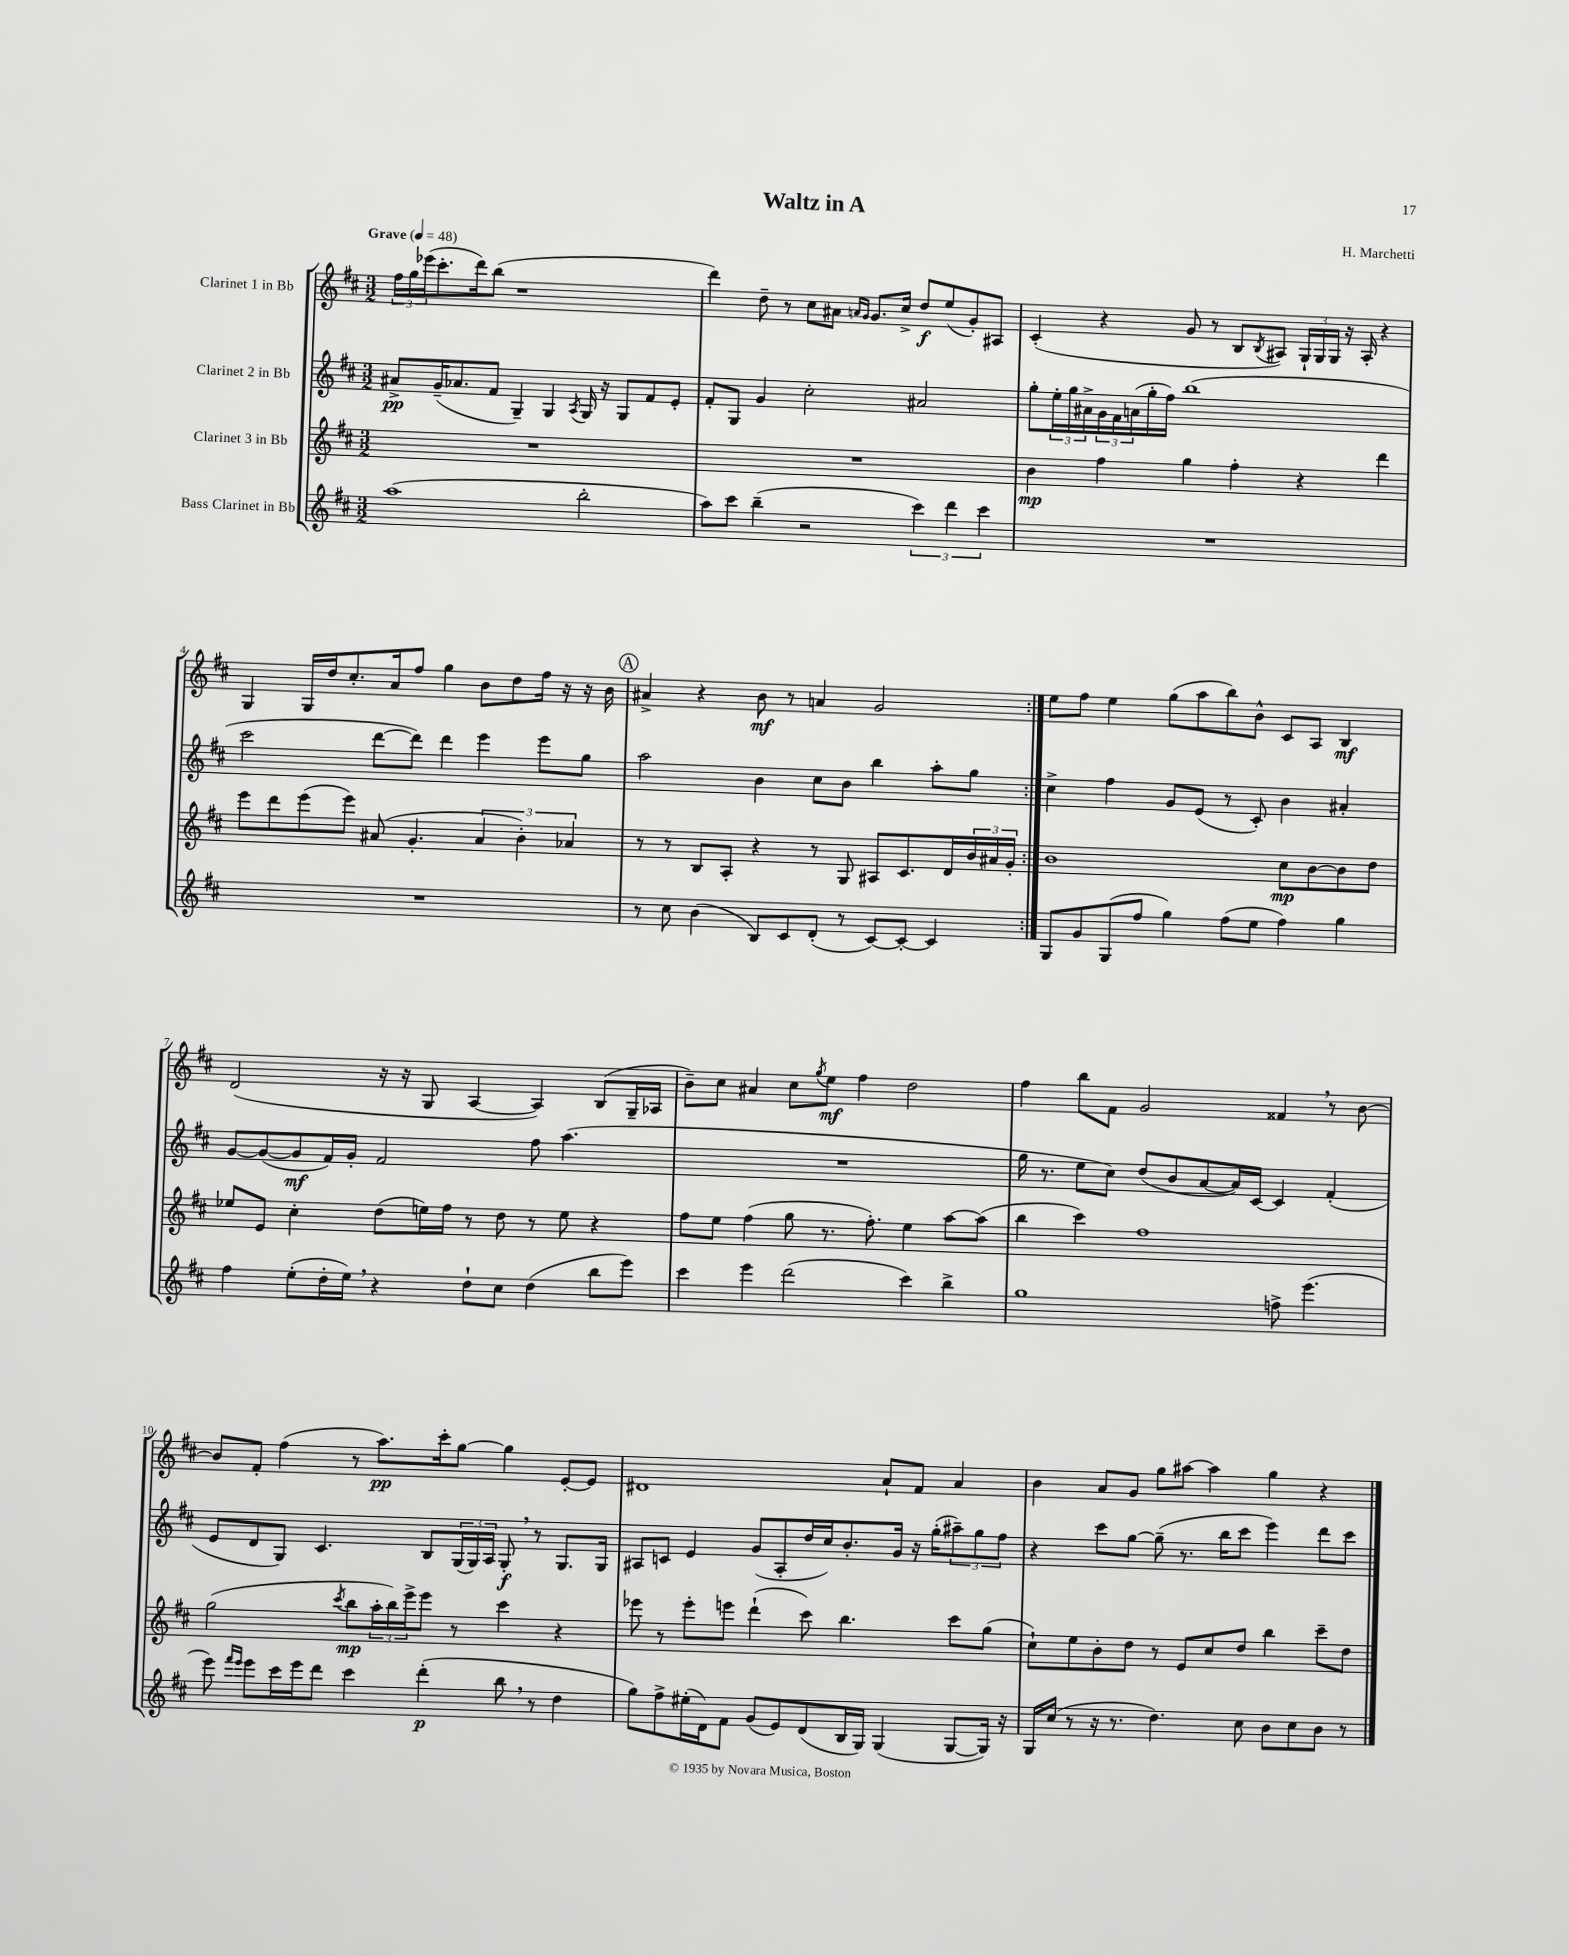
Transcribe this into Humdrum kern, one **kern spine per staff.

**kern	**kern	**kern	**kern
*staff4	*staff3	*staff2	*staff1
*clefG2	*clefG2	*clefG2	*clefG2
*k[f#c#]	*k[f#c#]	*k[f#c#]	*k[f#c#]
*M3/2	*M3/2	*M3/2	*M3/2
*MM48	*MM48	*MM48	*MM48
(1aa	1.r	8a#^/L	24ff#\LL
.	.	.	24gg\
.	.	.	(24eee-\J
.	.	(16g~/K	8.ccc#'\
.	.	8.a-/	.
.	.	.	16ddd\k)
.	.	8f#/J	(8bb\J
.	.	4G~/)	1r
.	.	4G/	.
.	.	8qA/	.
2bb'\	.	16G/	.
.	.	16r	.
.	.	8G/L	.
.	.	8f#/	.
.	.	8e'/J	.
=	=	=	=
8aa\L)	1.r	8f#'/L	4ddd\)
8ccc#\J	.	8G/J	.
(4bb~\	.	4g/	8dd~\
.	.	.	8r
2r	.	2cc#'\	8cc#\L
.	.	.	8a#\J
.	.	.	16qqa/LL
.	.	.	16qqg/JJ
.	.	.	8.g/L
.	.	.	16cc#^/Jk
6ccc#\)	.	2a#/	8dd/L
.	.	.	(8ee/
6ddd\	.	.	.
.	.	.	8g'/)
6ccc#\	.	.	.
.	.	.	8A#/J
=	=	=	=
1.r	4b\	8gg'\L	(4c#'/
.	.	24ee'\L	.
.	.	24gg\	.
.	.	24a#^\	.
.	4ff#\	24g\	4r
.	.	24f#\	.
.	.	(24a\	.
.	.	16gg'\	.
.	.	16ff#\JJ)	.
.	4gg\	(1bb	8g/
.	.	.	8r
.	4ff#'\	.	8B/L
.	.	.	8qB/
.	.	.	8A#/J)
.	4r	.	24G`/LL
.	.	.	24G/
.	.	.	24G/JJ
.	.	.	16r
.	.	.	16A#'/
.	4ddd\	.	4r
=	=	=	=
1.r	8eee\L	2ccc#\	4G/
.	8ddd\	.	.
.	(8eee\	.	16G/LL
.	.	.	16dd/J
.	8eee\J)	.	8.cc#'/
.	(8a#/	[8ddd\L	.
.	.	.	16a/k
.	4.g'/	8ddd\]J)	8ff#/J
.	.	4ddd\	4gg\
.	6a#/	4eee\	8b\L
.	.	.	8dd\
.	6b'\)	.	.
.	.	8eee\L	16ff#\Jk
.	.	.	16r
.	6a-/	.	.
.	.	8gg\J	16r
.	.	.	16b\
=	=	=	=
8r	8r	2aa\	4a#^/
8cc#\	8r	.	.
(4b\	8B/L	.	4r
.	8A'/J	.	.
8B/L)	4r	4b\	8b\
8c#/	.	.	8r
(8d'/J	8r	8cc#\L	4a/
8r	8G/	8b\J	.
[8c#/L)	8A#/L	4bb\	2g/
8c#'/_J	8.c#/	.	.
4c#/]	.	8aa'\L	.
.	16d/L	.	.
.	24b/	8gg\J	.
.	24a#/	.	.
.	24g'/JJ	.	.
=:|!	=:|!	=:|!	=:|!
8G/L	1b	4cc#^\	8ee\L
8g/	.	.	8ff#\J
(8G/	.	4ff#\	4ee\
8ff#/J	.	.	.
4gg\)	.	8g/L	(8gg\L
.	.	(8e/J	8aa\
(8ff#\L	.	8r	8bb\)
8ee\J	.	8c#'/)	8b^^\J
4ff#\)	8cc#\L	4b\	8c#/L
.	[8b\	.	8A/J
4gg\	8b\]	4a#'/	4B/
.	8dd\J	.	.
=	=	=	=
4ff#\	8ee-/L	[8g/L	(2d/
.	8e/J	(8g/_	.
(8ee'\L	4cc#'\	8g/]	.
16dd'\L	.	16f#/L)	.
16ee\JJ)	.	16g'/JJ	.
4r	(8dd\L	2f#/	16r
.	.	.	16r
.	16ee\L)	.	8G/
.	16ff#\JJ	.	.
8dd`\L	8r	.	[4A/
8cc#\J	8dd\	.	.
(4dd\	8r	8ff#\	4A/])
.	8ee\	(4.aa\	.
8bb\L	4r	.	(8B/L
8eee\J)	.	.	16G~/L
.	.	.	16A-/JJ
=	=	=	=
4ccc#\	8ff#\L	1.r	8b~\L)
.	8ee\J	.	8cc#\J
4eee\	(4ff#\	.	4a#/
(2ddd\	8gg\	.	8cc#\L
.	.	.	8qgg/
.	8.r	.	8ee\J
.	.	.	4ff#\
.	8.ff#'\)	.	.
4ccc#\)	4ee\	.	2dd\
4bb^\	[8aa\L	.	.
.	(8aa\]J	.	.
=	=	=	=
1gg	4bb\	16gg\	4ff#\
.	.	8.r	.
.	4ccc#\)	8ee\L	8bb\L
.	.	8cc#\J)	8f#\J
.	1ff#	(8dd/L	2g/
.	.	8b/	.
.	.	[8a/	.
.	.	16a/]L)	.
.	.	[16c#/JJ	.
8ff^\	.	4c#/]	4f##/
(4.eee\	.	.	.
.	.	(4f#'/	8r
.	.	.	[8b\
=	=	=	=
8eee\)	(2gg\	8e/L	8b/]L
16qqfff#/LL	.	.	.
16qqeee/JJ	.	.	.
8eee\L	.	8d/	8f#'/J
16ccc#\L	.	8G/J)	(4ff#\
16eee\J	.	.	.
8ddd\J	.	4.c#/	.
.	8qccc#/	.	.
4ccc#\	8bb\L	.	8r
.	24aa'\L	.	8.aa\L)
.	24bb\)	.	.
.	24eee^\J	.	.
(4ddd'\	8eee\J	8B/L	.
.	.	.	16ccc#'\k
.	8r	(24G/L	[8gg\J
.	.	24G/)	.
.	.	24A/JJ	.
8bb\	4ccc#\	8G'/	4gg\]
8r	.	8r	.
4dd\	4r	8.G/L	[8e'/L
.	.	.	8e/]J
.	.	16G/Jk	.
=	=	=	=
8gg\L)	8eee-\	8A#/L	1d#
8ff#^\	8r	8c/J	.
(16ee#'\L	8eee-'\L	4e/	.
16d\J)	.	.	.
8f#\J	8eee\J	.	.
(8g/L	(4ddd`\	(8g/L	.
8e/)	.	8A#'/	.
(8d/	8ccc#\)	16dd/L	.
.	.	16cc#/J)	.
16B/L	4.bb\	8.b'/	.
16G/JJ)	.	.	.
(4G/	.	.	8a`/L
.	.	16g/Jk	.
.	.	16r	8f#/J
.	.	(16gg'\LK	.
[8G/L	8ccc#\L	12aa#~\)	4a/
.	.	12gg\	.
16G/]Jk)	(8gg\J	.	.
.	.	12ff#\J	.
16r	.	.	.
=	=	=	=
16G/LL	8cc#`\L)	4r	4b\
(16cc#/JJ	.	.	.
8r	8ee\	.	.
16r	8b'\	8ccc#\L	8a/L
8.r	.	.	.
.	8dd\J	[8gg\J	8g/J
4.dd\)	8r	(8gg~\]	8gg\L
.	8e/L	8.r	[8aa#\J
.	8cc#/	.	4aa#\]
.	.	16bb\LK	.
8cc#\	8dd/J	8ccc#\J	.
8b\L	4bb\	4eee\)	4gg\
8cc#\	.	.	.
8b\J	8ccc#~\L	8ddd\L	4r
8r	8dd\J	8ccc#\J	.
==	==	==	==
*-	*-	*-	*-
